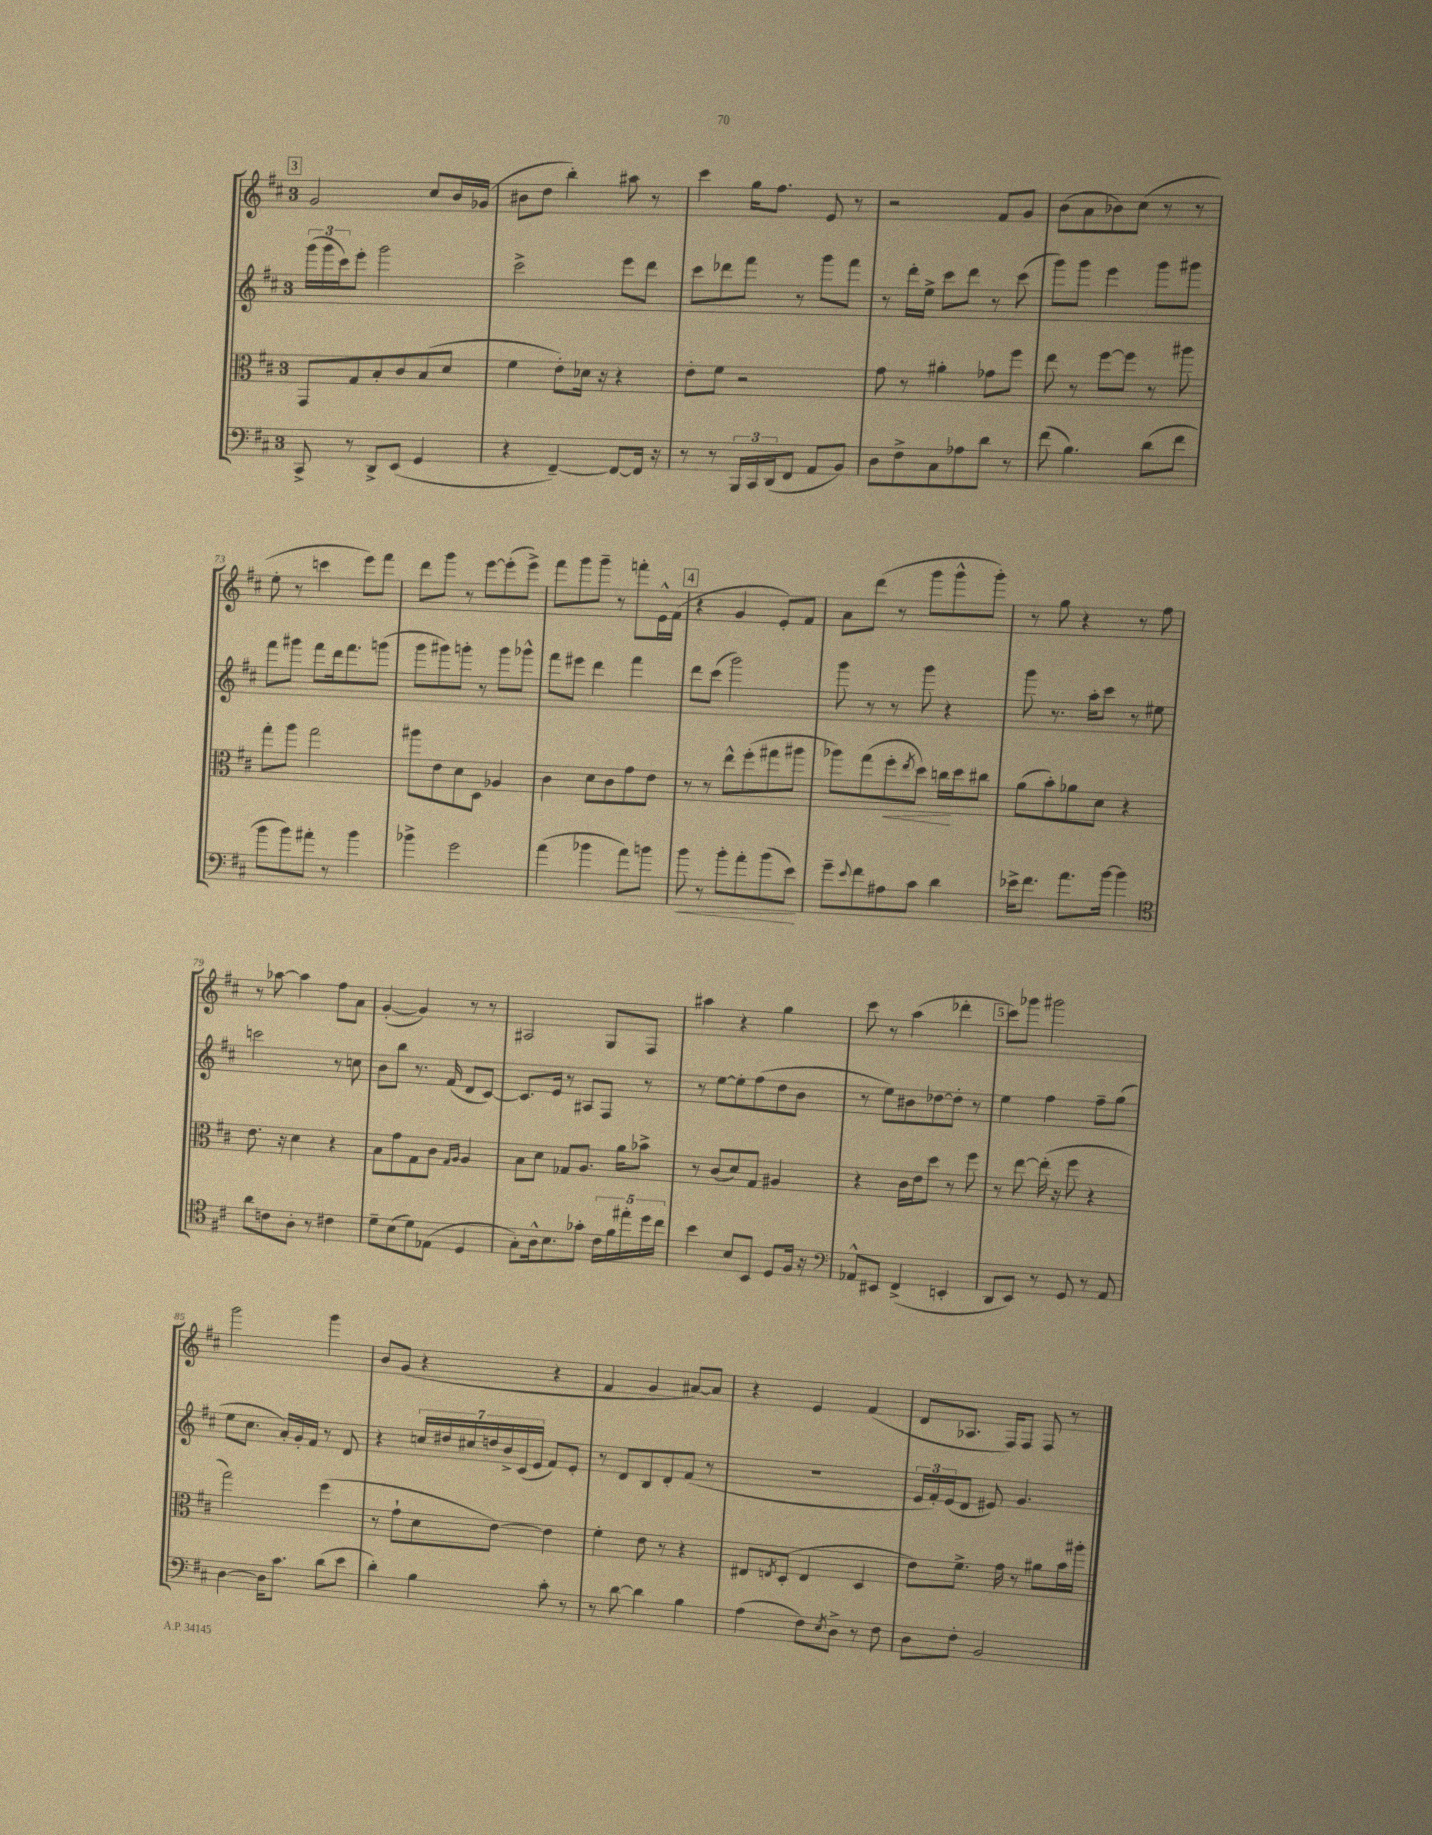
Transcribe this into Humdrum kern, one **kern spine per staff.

**kern	**kern	**kern	**kern
*staff4	*staff3	*staff2	*staff1
*clefF4	*clefC3	*clefG2	*clefG2
*k[f#c#]	*k[f#c#]	*k[f#c#]	*k[f#c#]
*M3/4	*M3/4	*M3/4	*M3/4
8CC#^	8GG	(24ggg	2g
.	.	24ggg	.
.	.	24ccc#)	.
8r	8G	8eee'	.
8DD^	8B'	2ggg	.
(8EE	8c#	.	.
4GG	(8B	.	8cc#
.	8d	.	16b
.	.	.	(16g-
=	=	=	=
4r	4f#	2ccc#^	8b#
.	.	.	8dd
[4FF#~)	8e')	.	4bb')
.	16d-	.	.
.	16r	.	.
8FF#_	4r	8eee	8aa#
16FF#]	.	8ddd	8r
16r	.	.	.
=	=	=	=
8r	8e'	8ccc#	4ccc#
8r	8f#	8ddd-	.
24BBB	2r	8fff#	16gg
24CC#	.	.	.
.	.	.	8.ff#
(24DD	.	.	.
8FF#	.	8r	.
8AA	.	8ggg	8e
8BB)	.	8fff#	8r
=	=	=	=
8D	8g	8r	2r
8F#^	8r	16ddd'	.
.	.	16ee^	.
8C#	4a#'	8ccc#	.
8A-	.	8ddd	.
8d	8g-	8r	8f#
8r	8ff#	(8ccc#	8g
=	=	=	=
(8f#	8ee	8ggg)	(8b
4.B)	8r	8ggg	8a
.	[8ff#	4eee	8b-)
.	8ff#]	.	(8cc#
(8d	8r	8ggg	8r
8f#	8aa#	8ggg#	8r
=	=	=	=
8b	8gg'	8fff#	8ee'
8b)	8aa	8ggg#	8r
8a#'	2gg	8fff#	4ccc
8r	.	16ddd	.
.	.	8.fff#	.
4b	.	.	8eee)
.	.	(8ggg	8fff#
=	=	=	=
4b-^	8aa#	8ggg	8ddd
.	8e	8ggg#)	8ggg
2g	8d	8ggg'	8r
.	8D	8r	[8eee
.	4A-	8ggg	(8eee']
.	.	8ggg-^^	8eee^)
=	=	=	=
(4a	4c#	8fff#	8fff#
.	.	8eee#	8ggg
4b-	8d	4ddd	8ggg~
.	8c#	.	8r
8a)	8g	4fff#	8fff'
8b	8e	.	16e^^
.	.	.	(16f#
=	=	=	=
8b	8r	8ddd	4r
8r	8r	(8ccc#	.
8b'	8ee^^	2ggg)	4g
8a'	(8ff#'	.	.
(8b	8gg#	.	8e')
8e)	8aa#	.	8f#
=	=	=	=
8g~	8aa-)	8ggg	8a
8qqe	.	.	.
8f#	(8gg	8r	(8ddd
8A#	8ff#'	8r	8r
.	8qee	.	.
8c#	8dd)	8ggg	8ggg
4d	16cc	4r	8ggg^^
.	16dd	.	.
.	8cc#	.	8ggg')
=	=	=	=
16e-^	(8a	8ggg	8r
8.f#	.	.	.
.	8b')	8.r	8gg
8.a	8a-	.	4r
.	.	16aa'	.
.	8d	8ccc#	.
[16b	.	.	.
4b]	4r	8r	8r
.	.	8ee#	8ff#
=	=	=	=
*clefC4	*	*	*
8a	8.e	2ccc	8r
8c	.	.	[8aa-
.	16r	.	.
8A'	4d	.	4aa-]
8r	.	.	.
4c#	4r	8r	8ff#
.	.	8cc	8a
=	=	=	=
8d~	8B	8b	([4g'
(8B	8g	8bb	.
8d)	8G	8.r	4g])
(8E-	8c#	.	.
.	.	(16f#	.
.	16qqG	.	.
.	16qqA	.	.
4D	4A	8d	8r
.	.	[8c#)	8r
=	=	=	=
8G')	8B	8.c#]	2A#
16A^^	8d	.	.
8.B	.	16e	.
.	8G-	8r	.
8g-'	8.A	8A#	.
20c#	.	8F#	8G
20f#	.	.	.
.	16a	.	.
20ee#'	.	.	.
.	8b-^	8r	8F#
20dd	.	.	.
20cc#	.	.	.
=	=	=	=
4b	8r	8r	4aa#
.	(8c#	[8ee	.
8B	8d)	8ee']	4r
8BB	8G	(8ff#	.
8D	4A#	8dd	4gg
16F#	.	8b	.
16r	.	.	.
=	=	=	=
*clefF4	*	*	*
8AA-^^	4r	8r	8ccc#
8EE#	.	8ee)	8r
(4FF#^	16c#	8b#	(4aa
.	16e	.	.
.	8dd	[8dd-	.
4EE'	8r	8dd-']	4ddd-'
.	8ff#	8r	.
=	=	=	=
8DD	8r	4ee	8ccc#)
8EE)	[8ee	.	8ggg-
8r	(16ee']	4ff#	2ggg#
.	16r	.	.
8GG	8ff#	.	.
8r	4r	8ff#~	.
8AA	.	(8gg	.
=	=	=	=
[4D	2gg)	8ee	2ggg
.	.	8.cc#	.
16D]	.	.	.
8.c#	.	16a')	.
.	.	16g'	.
.	.	16f#	.
(8d	(4ff#	8r	4ggg
8e	.	8d	.
=	=	=	=
4d')	8r	4r	8b
.	8g`	.	(8g
4B	8d	28cc	4r
.	.	28dd#	.
.	.	28cc#	.
.	.	28dd	.
.	[8e)	.	.
.	.	28b^	.
.	.	(28c#	.
.	.	28e	.
8c#'	4e]	8f#)	4r
8r	.	8e'	.
=	=	=	=
8r	4f#'	8r	4f#
[8d	.	8d	.
4d]	8e	8B	4g
.	8r	8d'	.
4B	4r	(8f#	[8a#)
.	.	8r	8a#]
=	=	=	=
(4A	8E#	2.r	4r
.	8qE	.	.
.	(8D'	.	.
8F#)	4E	.	4e
8qE	.	.	.
8D^	.	.	.
8r	4D	.	(4f#
8F#	.	.	.
=	=	=	=
8D	8e)	24e	8d
.	.	24f#')	.
.	.	(24e	.
8F#'	8.f#^	8d	8.A-
2BB	.	8e#)	.
.	16g	.	16F#)
.	8r	4.g	8F#
.	8a#	.	8F#
.	16b	.	8r
.	16aa#'	.	.
==	==	==	==
*-	*-	*-	*-
